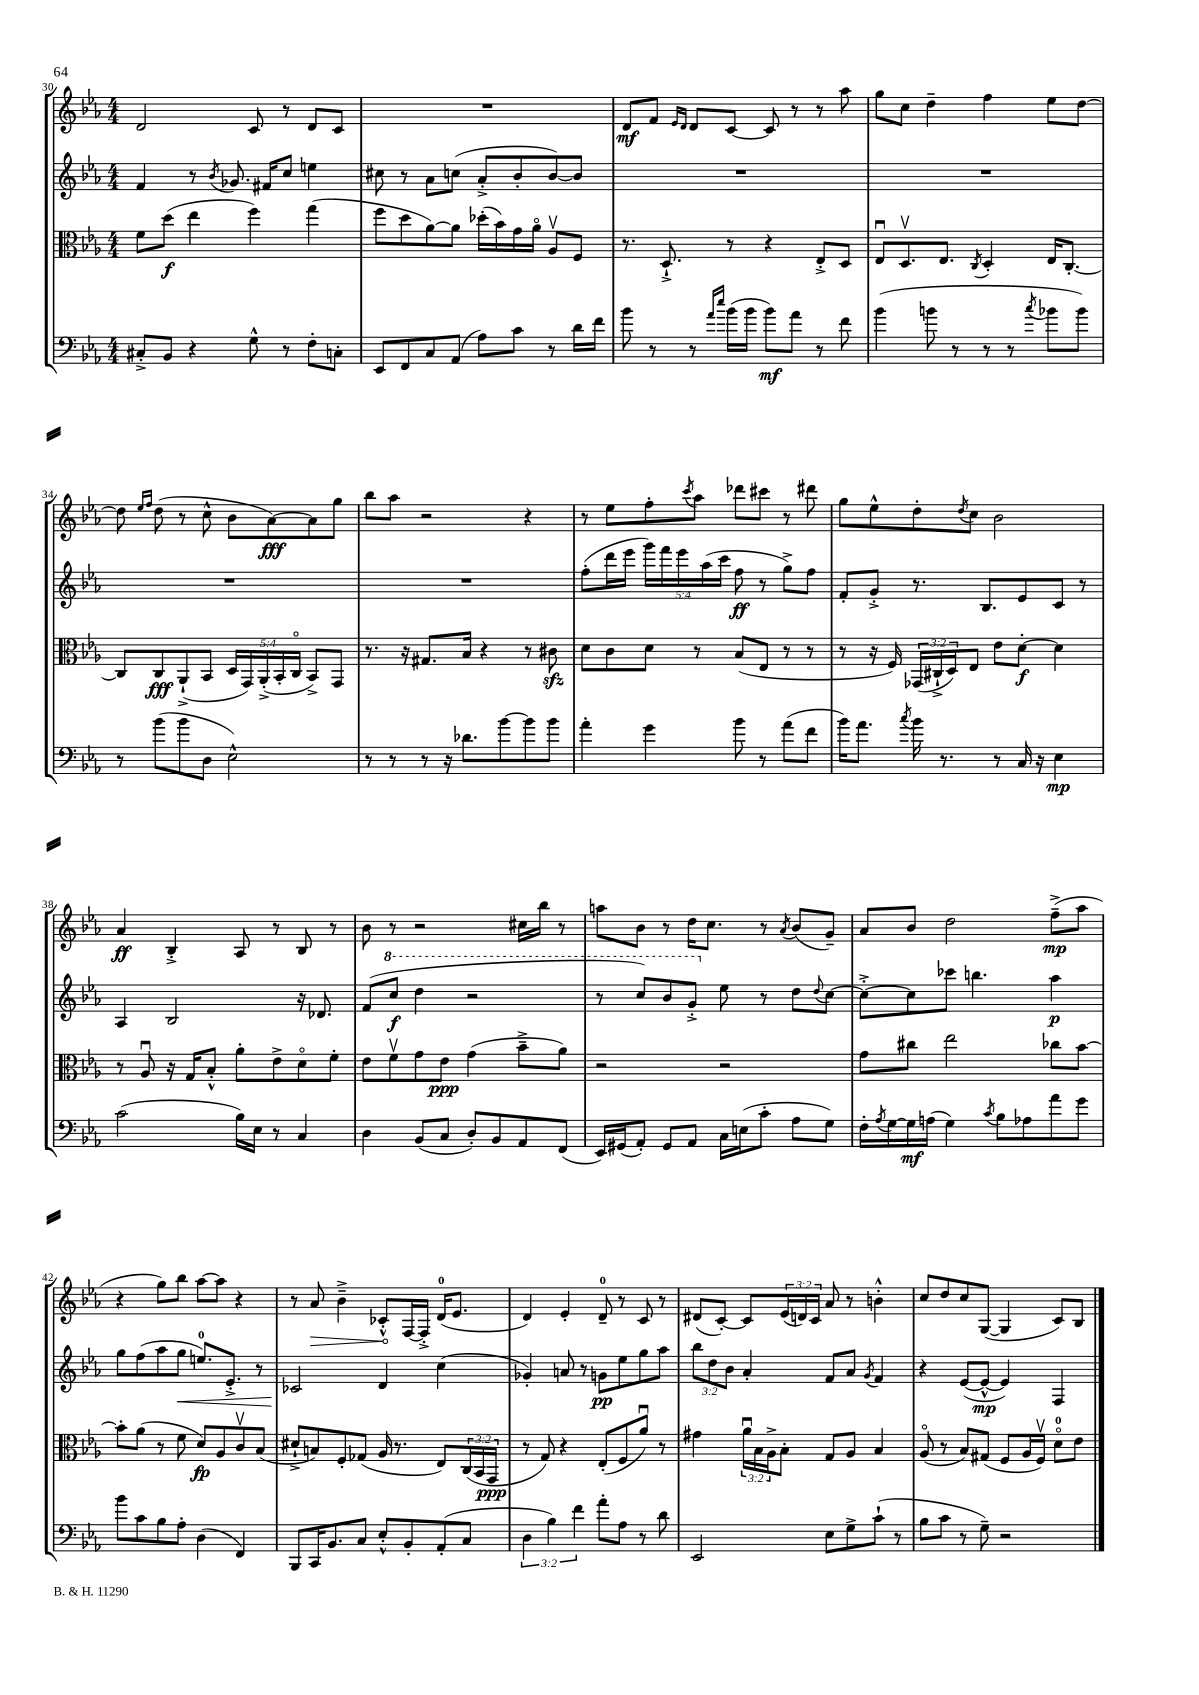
<<
\new StaffGroup <<
\new Staff = "s0" {
    \clef treble \key ees \major \numericTimeSignature \time 4/4 \override Staff.TupletNumber.text = #tuplet-number::calc-fraction-text
    d'2 c'8 r8 d'8 c'8 |
    R1 |
    d'8\mf f'8 \grace { ees'16 d'16 } d'8 c'8~ c'8 r8 r8 aes''8 |
    g''8 c''8 d''4-- f''4 ees''8 d''8~ |
    d''8 \grace { ees''16 f''16 } d''8( r8 c''8-^ bes'8 aes'8~\fff) aes'8 g''8 |
    bes''8 aes''8 r2 r4 |
    r8 ees''8 f''8-. \acciaccatura { c'''8 } aes''8 des'''8 cis'''8 r8 dis'''8 |
    g''8 ees''8-^ d''8-. \acciaccatura { d''8 } c''8 bes'2 |
    aes'4\ff bes4-.-> aes8 r8 bes8 r8 |
    bes'8 r8 r2 cis''16 bes''16 r8 |
    a''8 bes'8 r8 d''16 c''8. r8 \acciaccatura { aes'8 } bes'8( g'8--) |
    aes'8 bes'8 d''2 f''8--->\mp( aes''8 |
    r4 g''8) bes''8 aes''8~ aes''8 r4 |
    r8 \once \override Hairpin.circled-tip = ##t aes'8\> bes'4---> ces'8-.-^\! f16~ f16-.-> d'16-0( ees'8. |
    d'4) ees'4-. d'8-0-- r8 c'8 r8 |
    dis'8( c'8~-.) c'8 \tuplet 3/2 { ees'16( d'16) c'16 } aes'8 r8 b'4-.-^ |
    c''8 d''8 c''8 g8~( g4 c'8) bes8 \bar "|." |
}
\new Staff = "s1" {
    \clef treble \key ees \major \numericTimeSignature \time 4/4 \override Staff.TupletNumber.text = #tuplet-number::calc-fraction-text
    f'4 r8 \acciaccatura { bes'8 } ges'8. fis'16 c''8 e''4 |
    cis''8 r8 aes'8 c''8( aes'8-.-> bes'8-. bes'8~) bes'8 |
    R1 |
    R1 |
    R1 |
    R1 |
    f''8-.( d'''16 ees'''16 \tuplet 5/4 { g'''16) f'''16 ees'''16 aes''16( c'''16 } f''8\ff r8 g''8->) f''8 |
    f'8-. g'8-.-> r8. bes8. ees'8 c'8 r8 |
    aes4 bes2 r16 des'8. |
    f'8( \ottava #1 c'''8\f d'''4 r2 |
    r8 c'''8) bes''8 g''8-.-> \ottava #0 ees''8 r8 d''8 \appoggiatura { d''8 } c''8~ |
    c''8~-.-> c''8 ces'''8 b''4. aes''4\p |
    g''8 f''8( aes''8 g''8\< e''8.-0) ees'8.-.-> r8 |
    ces'2\! d'4 c''4( |
    ges'4-.) a'8 r8 g'8\pp ees''8 g''8 aes''8 |
    \tuplet 3/2 { bes''8 d''8 bes'8 } aes'4-. f'8 aes'8 \acciaccatura { g'8 } f'4 |
    r4 ees'8~( ees'8~-^\mp ees'4) f4 \bar "|." |
}
\new Staff = "s2" {
    \clef alto \key ees \major \numericTimeSignature \time 4/4 \override Staff.TupletNumber.text = #tuplet-number::calc-fraction-text
    f'8 d''8\f( ees''4 f''4) g''4( |
    f''8 d''8 aes'8~) aes'8 des''16-.( bes'16) g'16 aes'16\flageolet aes8\upbow f8 |
    r8. d8.-!-> r8 r4 ees8-.-> d8 |
    ees8\downbow d8.\upbow ees8. \acciaccatura { c8 } d4-. ees16 c8.~-. |
    c8 c8\fff aes,8-!->( bes,8 \tuplet 5/4 { d16 g,16) aes,16-.->( bes,16-. c16\flageolet } bes,8->) g,8 |
    r8. r16 gis8. bes16 r4 r8 cis'8\sfz |
    d'8 c'8 d'8 r8 bes8( ees8 r8 r8 |
    r8 r16 f16) \tuplet 3/2 { ges,16( cis16-!-> d16) } ees8 ees'8 d'8~-.\f d'4 |
    r8 aes8\downbow r16 g16 bes8-.-^ aes'8-. ees'8-> d'8\flageolet f'8-. |
    ees'8 f'8\upbow g'8 ees'8\ppp g'4( bes'8---> aes'8) |
    r2 r2 |
    g'8 cis''8 ees''2 ces''8 bes'8~ |
    bes'8-. aes'8( r8 f'8 d'8\fp) aes8 c'8\upbow bes8( |
    dis'8-!-> b8) f8-. ges8( aes16 r8. ees8) \tuplet 3/2 { c16( bes,16 g,16\ppp } |
    r8 g8) r4 ees8-.( f8 aes'8\downbow) r8 |
    gis'4 \tuplet 3/2 { aes'16\downbow bes16 aes16-> } bes8-. g8 aes8 bes4 |
    aes8\flageolet( r8 bes8) gis8( f8 aes16 f16\upbow) d'8-0\flageolet ees'8 \bar "|." |
}
\new Staff = "s3" {
    \clef bass \key ees \major \numericTimeSignature \time 4/4 \override Staff.TupletNumber.text = #tuplet-number::calc-fraction-text
    cis8-.-> bes,8 r4 g8-^ r8 f8-. c8-. |
    ees,8 f,8 c8 aes,8( aes8) c'8 r8 d'16 f'16 |
    bes'8 r8 r8 \grace { aes'16 ees''16 } bes'16( bes'16 bes'8\mf) aes'8 r8 f'8 |
    bes'4( b'8 r8 r8 r8 \acciaccatura { c''8 } bes'8 bes'8) |
    r8 bes'8( bes'8 d8 ees2-^) |
    r8 r8 r8 r16 des'8. bes'8~ bes'8 bes'8 |
    aes'4-. g'4 bes'8 r8 aes'8( f'8 |
    bes'16) aes'8. \acciaccatura { c''8 } bes'16 r8. r8 c16 r16 ees4\mp |
    c'2( bes16) ees16 r8 c4 |
    d4 bes,8( c8 d8-.) bes,8 aes,8 f,8( |
    ees,16) gis,16( aes,8-.) gis,8 aes,8 c16 e16( c'8-. aes8 g8) |
    f16-. \acciaccatura { aes8 } g16~ g16\mf a16( g4) \acciaccatura { c'8 } bes8 aes8 aes'8 g'8 |
    bes'8 c'8 bes8 aes8-. d4( f,4) |
    bes,,8 c,16 bes,8. c8 ees8-.-^ bes,8-. aes,8-.( c8 |
    \tuplet 3/2 { d4 bes4) f'4 } aes'8-. aes8 r8 d'8 |
    ees,2 ees8 g8-> c'8-!( r8 |
    bes8 c'8 r8 g8--) r2 \bar "|." |
}
>>
>>
\layout { \context { \Score currentBarNumber = #30 } }
